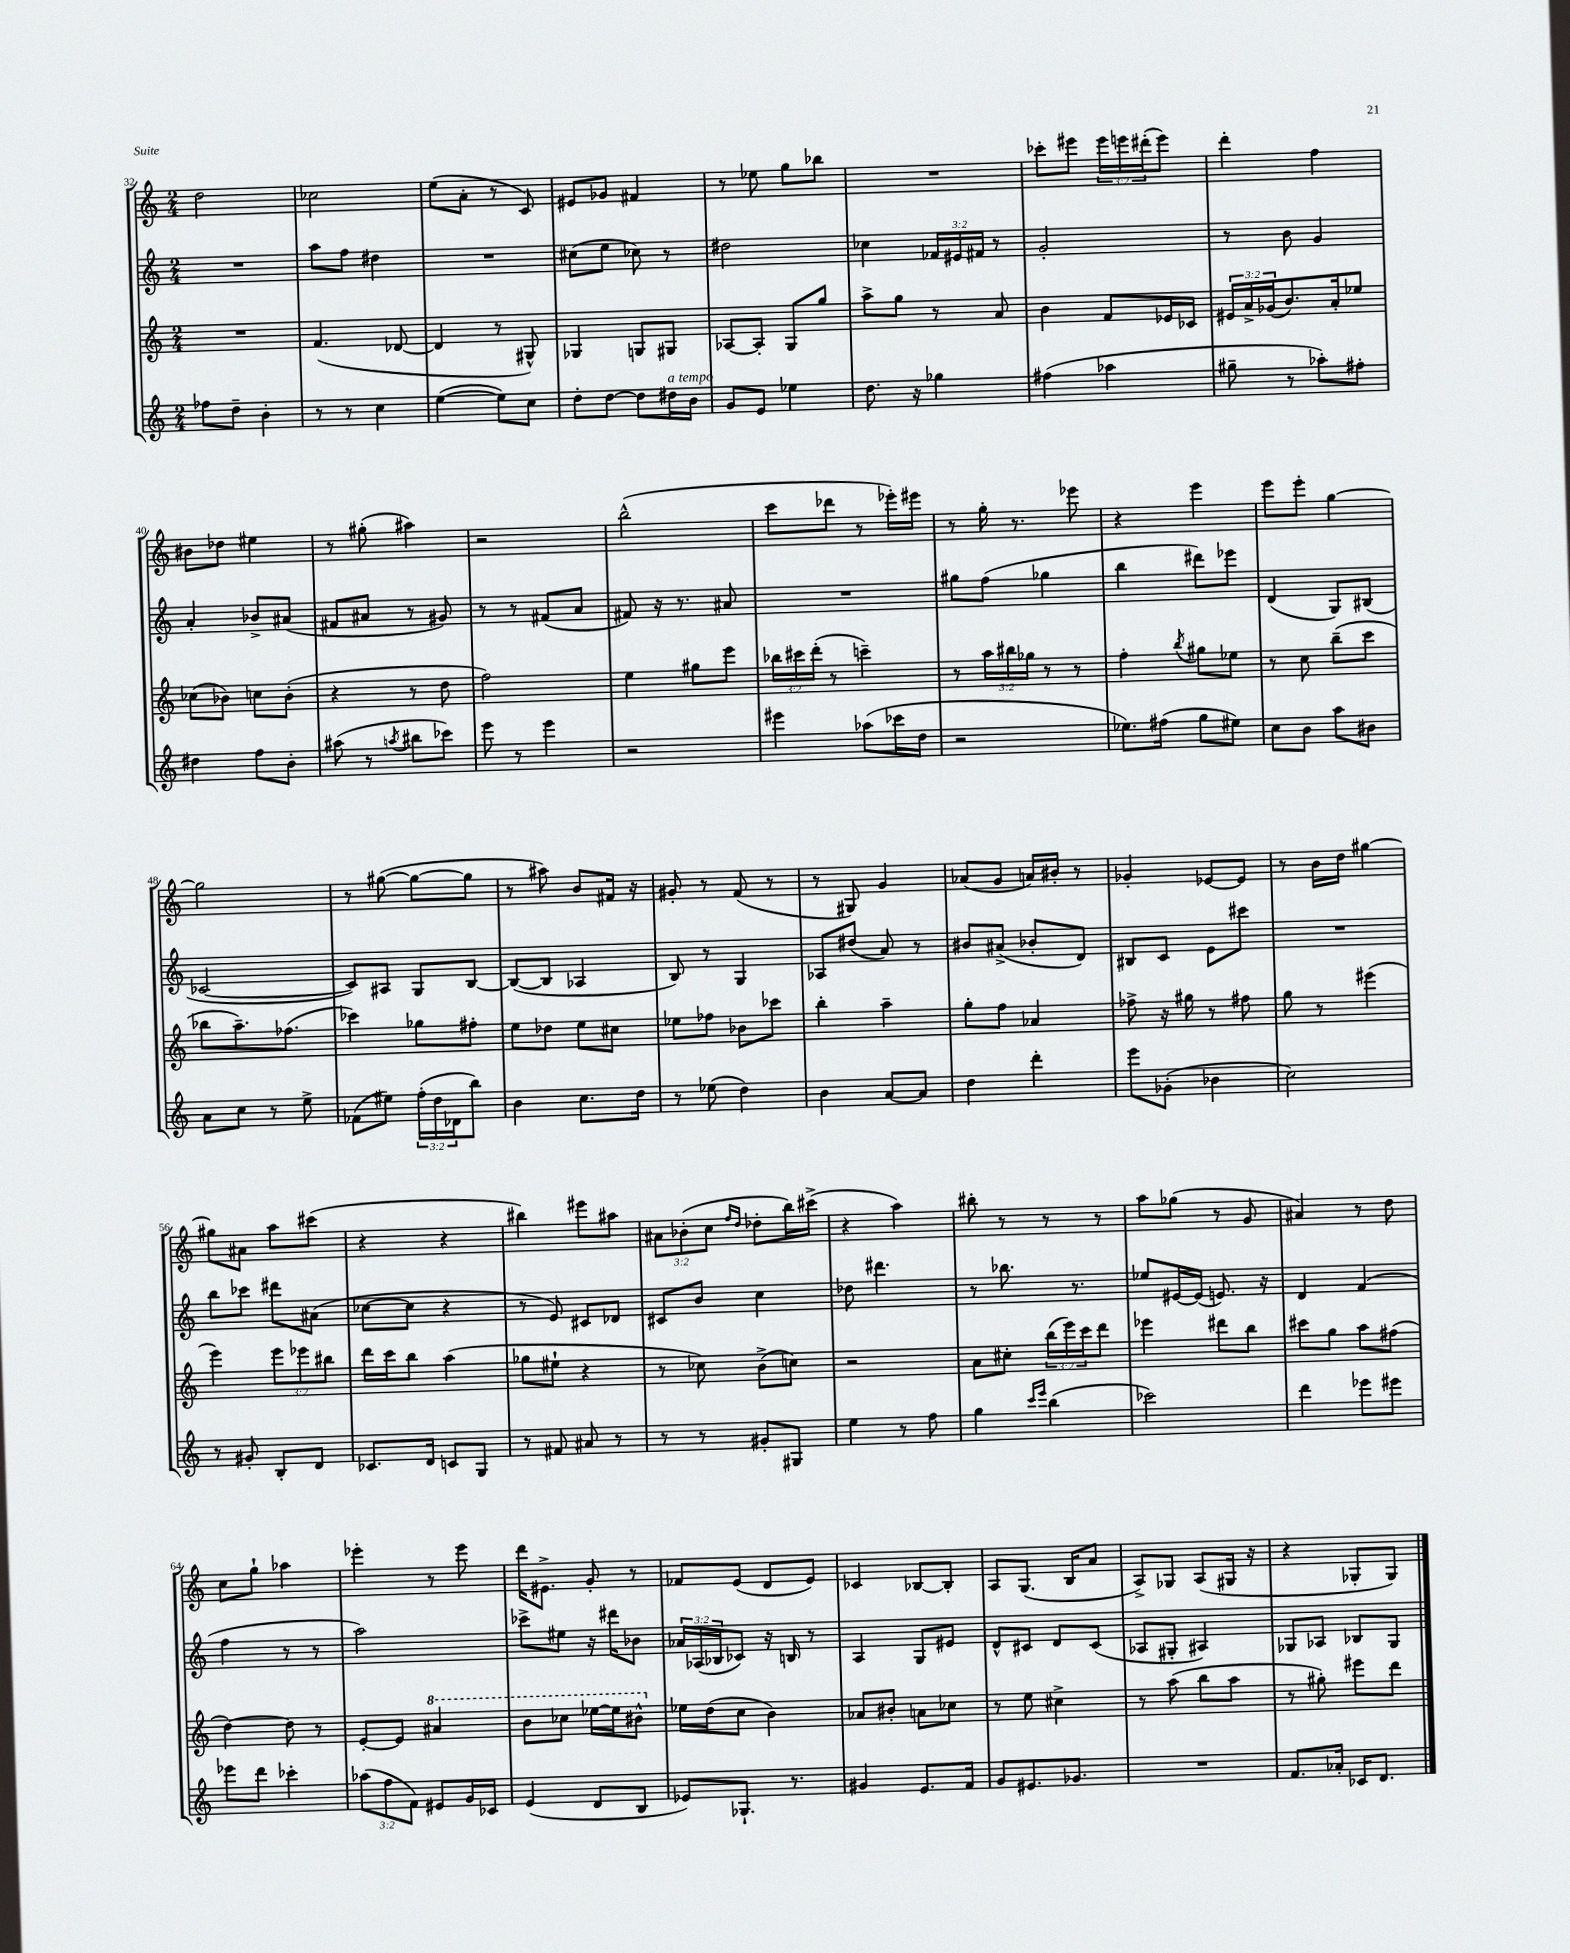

**kern	**kern	**kern	**kern
*staff4	*staff3	*staff2	*staff1
*clefG2	*clefG2	*clefG2	*clefG2
*k[]	*k[]	*k[]	*k[]
*M2/4	*M2/4	*M2/4	*M2/4
8ff-	2r	2r	2dd
8dd~	.	.	.
4b'	.	.	.
=	=	=	=
8r	(4.f	8aa	2cc-
8r	.	8ff	.
4cc	.	4dd#	.
.	[8d-	.	.
=	=	=	=
([4ee	4d-]	2r	(8ee
.	.	.	8a'
8ee])	8r	.	8r
8cc	8G#^^)	.	8c)
=	=	=	=
8dd'	4G-	(8cc#	8e#
[8dd	.	8ee	8g-
8dd]	8G	8cc-)	4f#
16dd#	8G#	8r	.
16b	.	.	.
=	=	=	=
8g	[8A-	2dd#	8r
8e	8A-']	.	8ee-
4ee-	8G	.	8gg
.	8gg	.	8bb-
=	=	=	=
8.dd	8aa^	4cc-	2r
.	8gg	.	.
16r	.	.	.
4gg-	8r	24f-	.
.	.	24e#	.
.	.	24f#	.
.	8a	8r	.
=	=	=	=
(4ff#	4b	2g'	8ccc-'
.	.	.	8eee#
4aa-	8f	.	24eee#
.	.	.	24eee
.	.	.	(24ddd#'
.	16e-	.	8eee)
.	16c-	.	.
=	=	=	=
8gg#~	24e#	8r	4ddd'
.	24a^	.	.
.	(24g-	.	.
8r	8.b)	8b	.
8aa-')	.	4g	4ff
.	16a'	.	.
8ff#'	8ee-	.	.
=	=	=	=
4dd#	(8cc-	4a'	8b#
.	8b-)	.	8dd-
8ff	8cc	8b-^	4ee#
8b'	(8b-'	(8a#	.
=	=	=	=
(8aa#	4r	8f#	8r
8r	.	8a#	(8gg#'
8qaa	.	.	.
8bb#	8r	8r	4aa#)
8ccc-)	8dd	8g#)	.
=	=	=	=
8eee	2ff)	8r	2r
8r	.	8r	.
4eee	.	(8f#	.
.	.	8a	.
=	=	=	=
2r	4ee	8f#)	(2bb^^
.	.	16r	.
.	.	8.r	.
.	8gg#	.	.
.	8eee	8a#	.
=	=	=	=
4eee#	24bb-	2r	8ccc
.	24ccc#	.	.
.	(24ddd'	.	.
.	8r	.	8ddd-
(8aa-	4ccc~)	.	8r
16ccc-	.	.	16eee-')
16dd	.	.	16eee#
=	=	=	=
2r	8r	8gg#	8r
.	24aa	(8ff	16gg'
.	24bb#	.	.
.	.	.	8.r
.	24gg-	.	.
.	8r	4gg-	.
.	8r	.	8eee-
=	=	=	=
8.ee-)	4ff'	4bb	4r
(16ff#	.	.	.
.	8qbb	.	.
8gg	8gg#	8ddd#)	4eee
8ee#)	8ee-	8eee-	.
=	=	=	=
8cc	8r	(4d	8eee
8b	8cc	.	8eee'
8aa	(8bb~	8G)	[4gg
8b#	8ccc	(8B#	.
=	=	=	=
8a	8bb-	[2c-	2gg]
8cc	8.aa~)	.	.
8r	.	.	.
.	(8.ff-	.	.
8ee^	.	.	.
=	=	=	=
(8f-	4ccc-)	8c-])	8r
8ee#)	.	8A#	([8gg#
(24ff'	8gg-	8G	8gg#_
24dd	.	.	.
24d-	.	.	.
8bb)	8ff#'	[8B	8gg#]
=	=	=	=
4b	8ee	(8B_	8r
.	8dd-	8B]	8aa#)
8.cc	8ee	4A-	8b
.	8cc#	.	16f#
16dd	.	.	16r
=	=	=	=
8r	8ee-	8B)	8g#'
(8ee-	8ff-	8r	8r
4dd)	8b-	4G	(8f
.	8ccc-	.	8r
=	=	=	=
4b	4bb'	8A-	8r
.	.	(8dd#	8G#)
[8a	4aa~	8a)	4g
8a]	.	8r	.
=	=	=	=
4dd	8gg'	8b#	(8a-
.	8ff	(8a#^	8g
4ddd'	4a-	8b-'	16a)
.	.	.	16b#'
.	.	8d)	8r
=	=	=	=
8eee	8ff-^	8B#	4g-'
(8g-'	16r	8c	.
.	16gg#	.	.
4b-	8r	8e	[8e-
.	8ff#	8ccc#	8e-]
=	=	=	=
2cc)	8gg	2r	8r
.	8r	.	16b
.	.	.	16dd
.	(4eee#	.	[4gg#
=	=	=	=
8r	4eee)	8bb	8gg#]
8g#'	.	8ccc-	8a#
8B'	12eee	8ddd#	8aa
.	12eee-	.	.
8d	.	(8a#	(8ccc#
.	12bb#	.	.
=	=	=	=
8.c-	16ddd	[8cc-	4r
.	16ccc	.	.
.	8bb	8cc-]	.
16d	.	.	.
8c	(4aa	4r	4r
8G	.	.	.
=	=	=	=
8r	8gg-	8r	4bb#)
8f#	8ee#`	8e)	.
8a#	4r	8c#	8eee#
8r	.	8d-	8aa#
=	=	=	=
8r	8r	8c#	12a#
.	.	.	(12b-'
8r	8cc-)	8b	.
.	.	.	12cc
.	.	.	16qqff
.	.	.	16qqdd
8g#'	(8b^	4cc	8dd-'
8G#	8cc)	.	16bb)
.	.	.	(16ccc#^
=	=	=	=
4ee	2r	8dd-	4r
.	.	4.ddd#	.
8r	.	.	4aa)
8ff	.	.	.
=	=	=	=
4gg	8a	8r	8bb#'
.	8cc#'	8.bb-	8r
16qqccc	.	.	.
16qqeee	.	.	.
(4bb	(24bb	.	8r
.	24eee)	.	.
.	.	8.r	.
.	24ccc	.	.
.	8ddd	.	8r
=	=	=	=
2ccc-)	4eee-	8ee-	8aa
.	.	[16e#	(8gg-
.	.	(16e#]	.
.	8ddd#	8.e)	8r
.	8bb	.	8g
.	.	16r	.
=	=	=	=
4ddd	8ccc#	4d	4a#)
.	8gg	.	.
8eee-	8aa	(4f	8r
8eee#	(8ff#	.	8dd
=	=	=	=
8eee-	[4dd)	4ff	8cc
8ddd	.	.	8gg`
4ccc-'	8dd]	8r	4aa-
.	8r	8r	.
=	=	=	=
(12aa-	[8e'	2aa)	4eee-'
12ff	.	.	.
.	8e]	.	.
12f)	.	.	.
8e#	4aa#	.	8r
16g	.	.	8eee-
16c-	.	.	.
=	=	=	=
(4e	8bb	8ccc-^	16ddd
.	.	.	8.e#^
.	8ccc-	8ee#	.
8d	[16eee-	16r	8g'
.	16eee-]	16ddd#	.
8B	8bb#^^	8b-	8r
=	=	=	=
8e-)	16ee-	24a-	8f-
.	.	(24A-	.
.	(16dd	.	.
.	.	24B-	.
8.G-`	8cc	8c-)	(8e
.	4b)	16r	8d
8.r	.	16B	.
.	.	8r	8e)
=	=	=	=
4g#	8a-	4A	4c-
.	8b#'	.	.
8.e	8a	8G	[8B-
.	8cc-	8e#	8B-']
16f	.	.	.
=	=	=	=
8g	8r	8d^^	8A
8.e#	8ee	8c#	(8.G
.	4cc#^	8d	.
8.g-	.	.	16B
.	.	(8c#	8a
=	=	=	=
2r	8r	8A-	8A^)
.	(8aa	8G#'	8G-
.	8bb	4A#)	(8A
.	8aa	.	16G#
.	.	.	16r
=	=	=	=
8.f	8r	8G-	4r
.	8gg#')	8A-	.
16a-'	.	.	.
16c-	8eee#	8B-	8G-'
8.d	.	.	.
.	8ddd	8G-	8G-)
==	==	==	==
*-	*-	*-	*-
